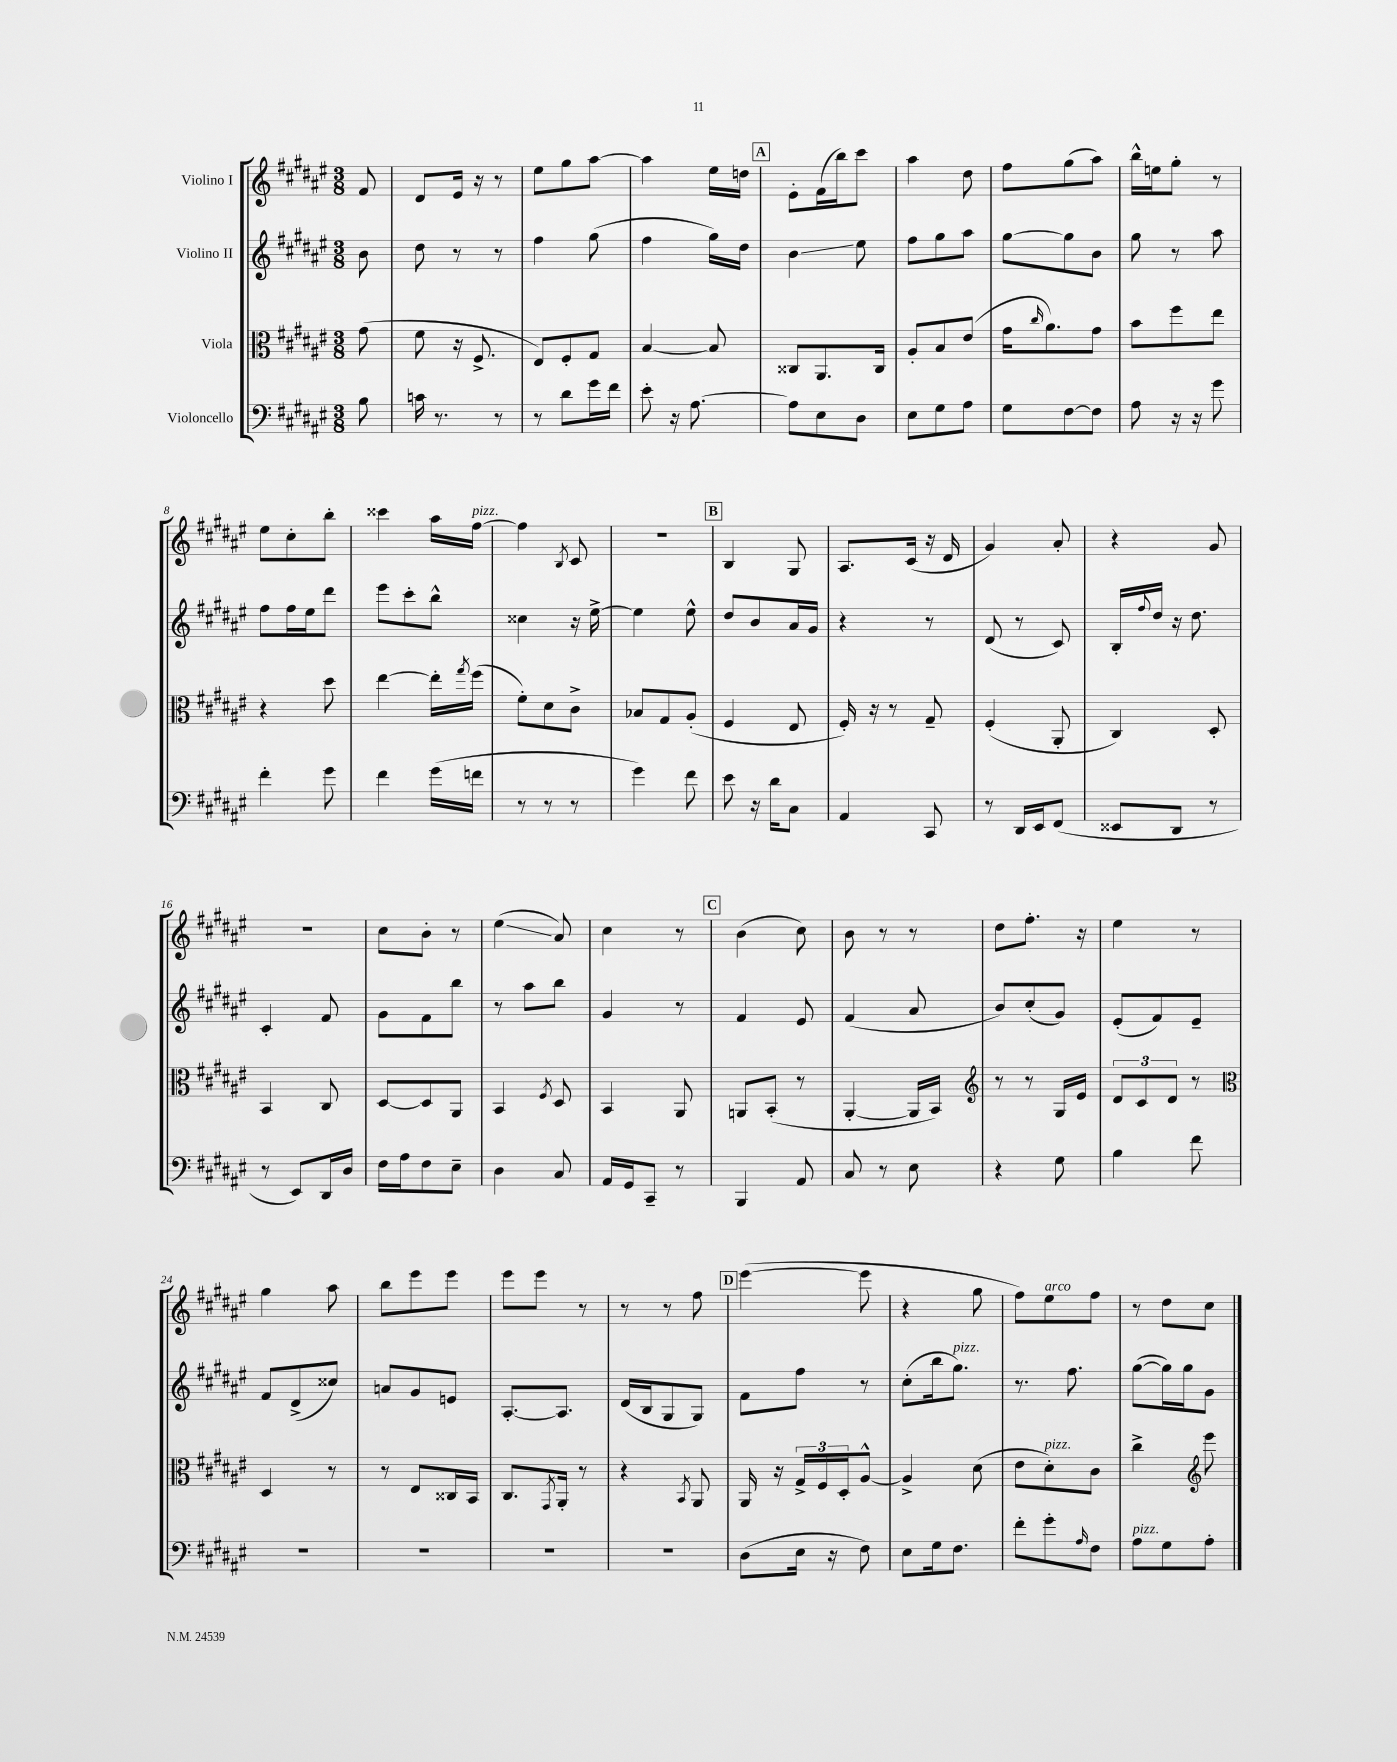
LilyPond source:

<<
\new StaffGroup <<
\new Staff = "s0" \with { instrumentName = "Violino I" } {
    \clef treble \key fis \major \numericTimeSignature \time 3/8 \partial 8
    fis'8 |
    dis'8 eis'16 r16 r8 |
    eis''8 gis''8 ais''8~ |
    ais''4 eis''16 d''16 |
    \mark \markup { \box "A" } eis'8-. fis'16( b''16) cis'''8 |
    ais''4 dis''8 |
    fis''8 gis''8( ais''8) |
    b''16-^ e''16 gis''8-. r8 |
    eis''8 cis''8-. b''8-. |
    cisis'''4 ais''16 fis''16~^\markup { \italic "pizz." } |
    fis''4 \acciaccatura { b8 } cis'8 |
    r4. |
    \mark \markup { \box "B" } b4 gis8 |
    ais8. cis'16( r16 dis'16 |
    gis'4) ais'8-. |
    r4 gis'8 |
    R4. |
    cis''8 b'8-. r8 |
    eis''4\glissando( ais'8) |
    cis''4 r8 |
    \mark \markup { \box "C" } b'4( cis''8) |
    b'8 r8 r8 |
    dis''8 fis''8.-. r16 |
    eis''4 r8 |
    gis''4 ais''8 |
    b''8 eis'''8 eis'''8 |
    eis'''8 eis'''8 r8 |
    r8 r8 fis''8 |
    \mark \markup { \box "D" } eis'''4~( eis'''8 |
    r4 gis''8 |
    fis''8) eis''8^\markup { \italic "arco" } fis''8 |
    r8 dis''8 cis''8 \bar "|." |
}
\new Staff = "s1" \with { instrumentName = "Violino II" } {
    \clef treble \key fis \major \numericTimeSignature \time 3/8 \partial 8
    b'8 |
    dis''8 r8 r8 |
    fis''4 gis''8( |
    fis''4 gis''16) dis''16 |
    \mark \markup { \box "A" } b'4\glissando eis''8 |
    fis''8 gis''8 ais''8 |
    gis''8~ gis''8 b'8 |
    gis''8 r8 ais''8 |
    fis''8 fis''16 eis''16 dis'''8 |
    eis'''8 cis'''8-. b''8-^ |
    cisis''4 r16 eis''16~-> |
    eis''4 eis''8-^ |
    \mark \markup { \box "B" } dis''8 b'8 ais'16 gis'16 |
    r4 r8 |
    dis'8( r8 cis'8) |
    b16-. \appoggiatura { fis''8 } dis''16 r16 dis''8. |
    cis'4-. fis'8 |
    gis'8 fis'8 b''8 |
    r8 ais''8 b''8 |
    gis'4 r8 |
    \mark \markup { \box "C" } fis'4 eis'8 |
    fis'4( ais'8 |
    b'8) cis''8-.( gis'8) |
    eis'8-.( fis'8) eis'8-- |
    fis'8 dis'8->( cisis''8) |
    a'8 gis'8 e'8 |
    ais8.~-. ais8. |
    dis'16( b16 gis8 gis8) |
    \mark \markup { \box "D" } fis'8 fis''8 r8 |
    cis''8-.( b''16 gis''8.^\markup { \italic "pizz." }) |
    r8. fis''8. |
    gis''8~( gis''16) gis''16 gis'8 \bar "|." |
}
\new Staff = "s2" \with { instrumentName = "Viola" } {
    \clef alto \key fis \major \numericTimeSignature \time 3/8 \partial 8
    gis'8( |
    fis'8 r16 fis8.-> |
    eis8) fis8-. gis8 |
    b4~ b8 |
    \mark \markup { \box "A" } cisis8 ais,8. cisis16 |
    ais8-. b8 eis'8( |
    gis'16 \grace { cis''16 } ais'8.) gis'8 |
    b'8 fis''8 eis''8 |
    r4 dis''8 |
    eis''4~ eis''16-. \acciaccatura { gis''8 } fis''16( |
    fis'8-.) dis'8 cis'8-> |
    bes8 gis8 ais8-.( |
    \mark \markup { \box "B" } fis4 eis8 |
    fis16-.) r16 r8 gis8-- |
    fis4-.( ais,8-. |
    cis4) dis8-. |
    b,4 cis8 |
    dis8~ dis8 ais,8 |
    b,4 \acciaccatura { fis8 } dis8 |
    b,4 ais,8 |
    \mark \markup { \box "C" } a,8 b,8-.( r8 |
    ais,4~-. ais,16 b,16) |
    \clef treble r8 r8 gis16 eis'16 |
    \tuplet 3/2 { dis'8 cis'8 dis'8 } r8 |
    \clef alto dis4 r8 |
    r8 eis8 cisis16 b,16 |
    cis8. \acciaccatura { gis,8 } ais,16-. r8 |
    r4 \acciaccatura { b,8 } ais,8 |
    \mark \markup { \box "D" } ais,16 r16 \tuplet 3/2 { gis16-> fis16 dis16-. } ais8~-^ |
    ais4-> dis'8( |
    eis'8 dis'8-.^\markup { \italic "pizz." }) cis'8 |
    cis''4-> \clef treble eis'''8 \bar "|." |
}
\new Staff = "s3" \with { instrumentName = "Violoncello" } {
    \clef bass \key fis \major \numericTimeSignature \time 3/8 \partial 8
    b8 |
    c'16 r8. r8 |
    r8 dis'8 gis'16 fis'16 |
    eis'8-. r16 ais8.~ |
    \mark \markup { \box "A" } ais8 eis8 dis8 |
    eis8 gis8 ais8 |
    gis8 fis8~ fis8 |
    ais8 r16 r16 gis'8 |
    fis'4-. gis'8 |
    fis'4 gis'16( f'16 |
    r8 r8 r8 |
    gis'4) fis'8 |
    \mark \markup { \box "B" } eis'8 r16 dis'16 cis8 |
    ais,4 cis,8 |
    r8 dis,16 eis,16 fis,8( |
    eisis,8 dis,8 r8 |
    r8 eis,8) dis,16 dis16 |
    fis16 ais16 fis8 eis8-- |
    dis4 cis8 |
    ais,16 gis,16 cis,8-- r8 |
    \mark \markup { \box "C" } b,,4 ais,8 |
    cis8 r8 eis8 |
    r4 gis8 |
    b4 fis'8 |
    R4. |
    R4. |
    R4. |
    R4. |
    \mark \markup { \box "D" } dis8( eis16 r16 fis8) |
    eis8 gis16 fis8. |
    fis'8-. gis'8-. \grace { ais16 } fis8 |
    ais8^\markup { \italic "pizz." } gis8 ais8-. \bar "|." |
}
>>
>>
